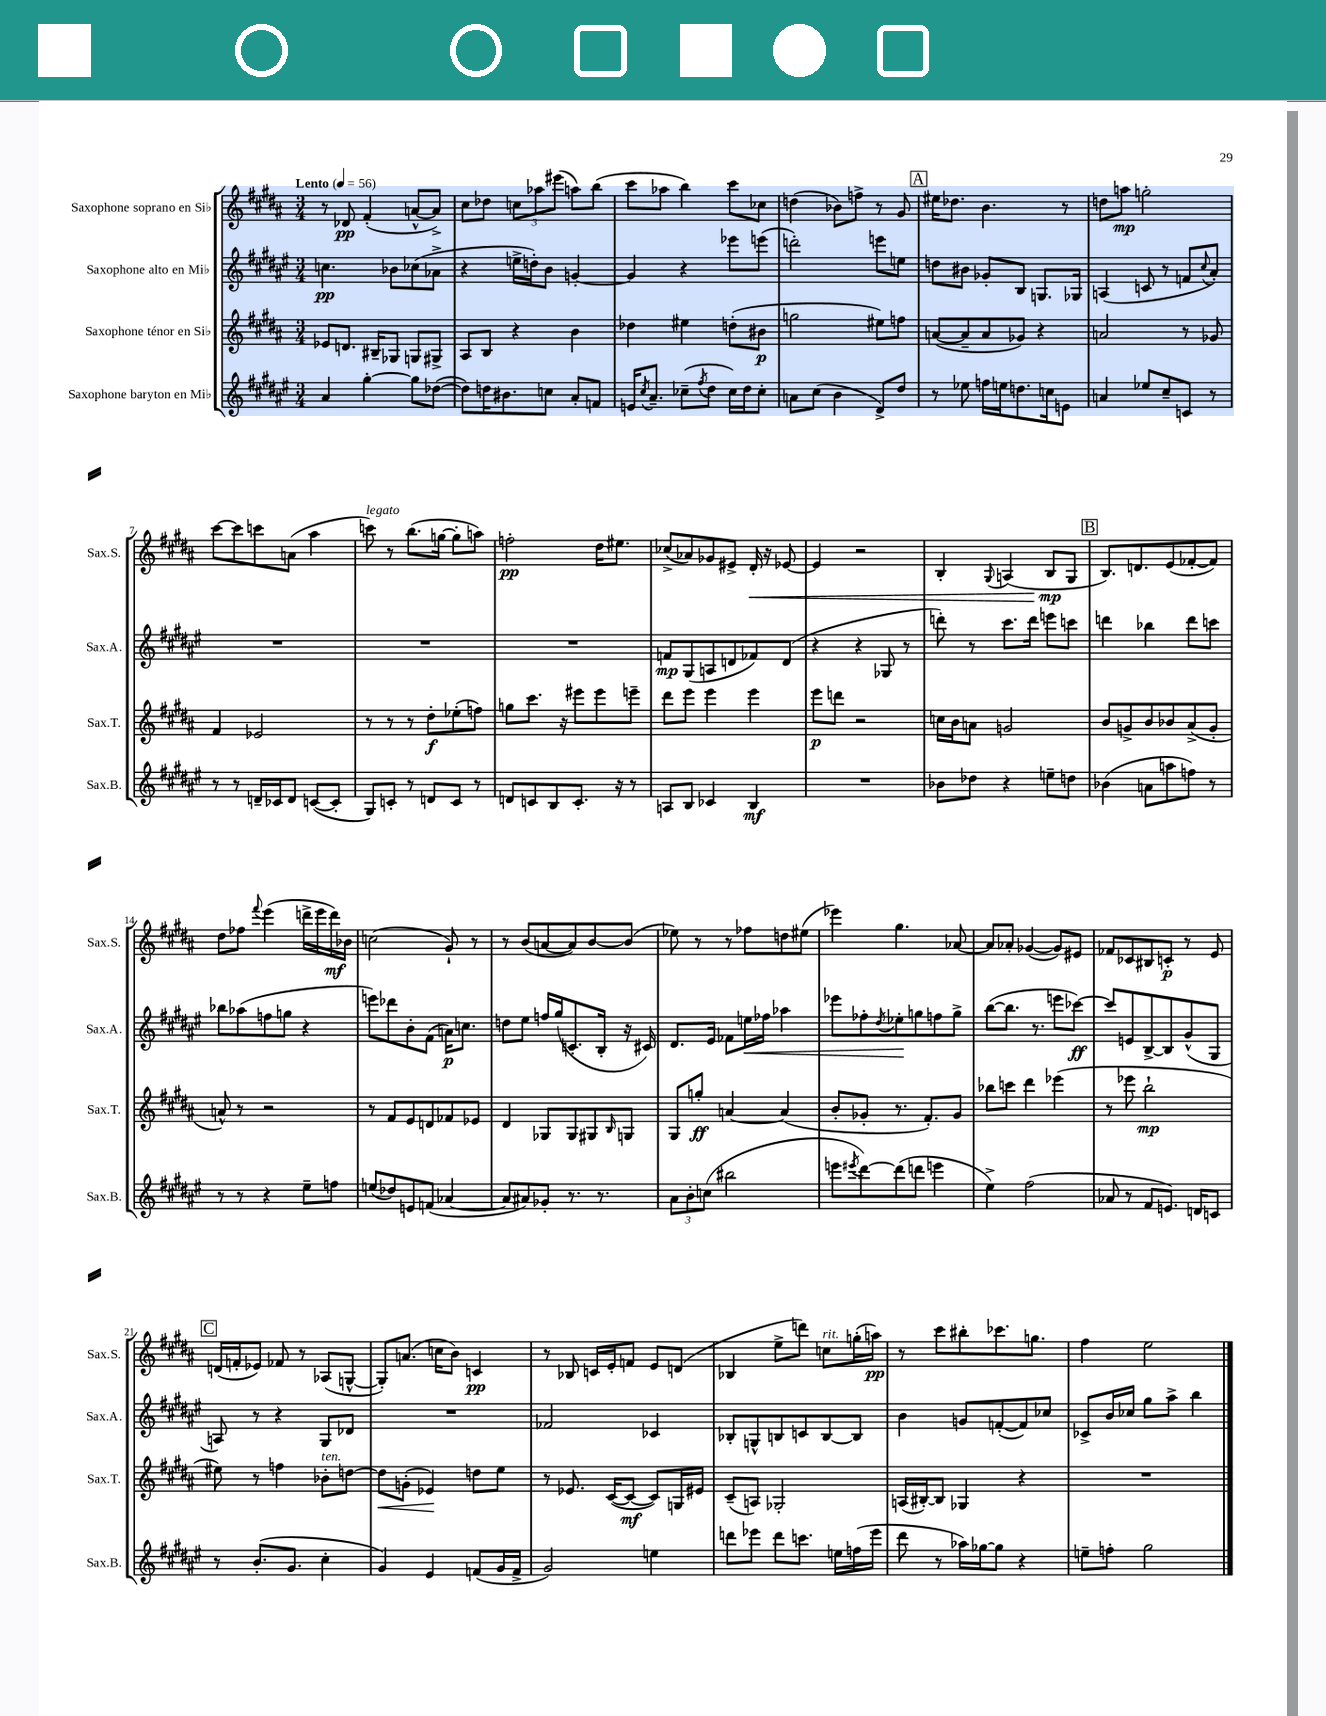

**kern	**kern	**kern	**kern
*staff4	*staff3	*staff2	*staff1
*clefG2	*clefG2	*clefG2	*clefG2
*k[f#c#g#d#a#e#]	*k[f#c#g#d#a#]	*k[f#c#g#d#a#e#]	*k[f#c#g#d#a#]
*M3/4	*M3/4	*M3/4	*M3/4
*MM56	*MM56	*MM56	*MM56
4a#	8e-	4.cc	8r
.	8.d	.	8d-
[4gg#'	.	.	(4f#'
.	16B#~	.	.
.	8G-	8b-	.
8gg#]	8G	(8cc-	[8a^^
([8dd-	8G#^	8a-^	8a^])
=	=	=	=
8dd-])	8A#	4r	8cc#
16dd	8B	.	8dd-
8.b#	.	.	.
.	4r	16ee^	12cc
.	.	16dd')	.
.	.	.	12aa-
8cc	.	8b	.
.	.	.	(12eee#
8a#'	4b	[4g'	8aa)
8f	.	.	(8bb
=	=	=	=
16e	4dd-	4g]	8ccc#
8qcc#	.	.	.
8.a#~	.	.	.
.	.	.	8aa-
(8cc-~	4ee#	4r	4bb)
8qff#	.	.	.
8dd#	.	.	.
16cc-)	(8dd'	8eee-	8ccc#
16dd#	.	.	.
8cc-'	8b#	(8eee	8cc-
=	=	=	=
8a	2gg	2ddd')	(4dd
(8cc#	.	.	.
4b	.	.	8b-)
.	.	.	8ff^
8d#^)	8ee#)	8eee	8r
8dd#	8ff	8ee	8g#
=	=	=	=
8r	([8a	8dd	16ee#
.	.	.	8.dd-
8ee-	8a~]	8b#	.
16ff	8a	8g-'	4.b
16ee	.	.	.
8.dd	8g-)	8B	.
.	4r	8.G	.
16cc	.	.	.
8e	.	.	8r
.	.	16G-	.
=	=	=	=
4a	2a	(4A	8dd
.	.	.	8aa
8ee-	.	8c	2gg'
8cc#~	.	8r	.
8c	8r	8f	.
.	.	8qqcc#	.
8r	8g-	8a#')	.
=	=	=	=
8r	4f#	2.r	[8ccc#
8r	.	.	8ccc#]
16d~	2e-	.	8ccc
16c-	.	.	.
8d	.	.	(8a
([8c	.	.	4aa#
8c']	.	.	.
=	=	=	=
8G#)	8r	2.r	8ccc)
8c'	8r	.	8r
8r	8r	.	(8.bb
8d	8dd#'	.	.
.	.	.	[16gg
8c	(8ee-'	.	8gg']
8r	8ff)	.	8aa)
=	=	=	=
8d	8gg	2.r	2ff'
8c	8.ccc#	.	.
8B	.	.	.
.	16r	.	.
8.c'	8eee#	.	.
.	8eee#	.	16dd#
16r	.	.	8.ee#
8r	8eee~	.	.
=	=	=	=
8A	8ddd#	8f	(8cc-^
8B	8eee	(8G#	8a-)
4c-	4eee	8A	8g-
.	.	8d	8e#^
4B	4eee	8f-)	16d#'
.	.	.	16r
.	.	(8d	[8e-
=	=	=	=
2.r	8eee	4r	4e-]
.	8ddd	.	.
.	2r	4r	2r
.	.	8G-	.
.	.	8r	.
=	=	=	=
8b-	16cc	8ddd')	4B'
.	16b	.	.
8dd-	8a	8r	.
.	.	.	8qqG#
4r	2g	8.ccc#	(4A
.	.	16ddd	.
8ee~	.	8eee	8B
8dd	.	8ccc	8G#
=	=	=	=
(4b-	8b	4ddd	8.B)
.	8g^	.	.
.	.	.	8.d
8a	8b	4bb-	.
8aa	8b-	.	(8e
8ff)	(8a#^	8ddd	[8f-'
8r	8g'	8ccc	8f-])
=	=	=	=
8r	8a^^)	8bb-	8dd#
8r	8r	(8aa-	8ff-
.	.	.	8qqfff#
4r	2r	8ff	(4eee
.	.	8gg	.
8ee#~	.	4r	16ddd^
.	.	.	16eee
8ff	.	.	16ddd)
.	.	.	16b-
=	=	=	=
(8ee	8r	8eee)	(2cc
8dd-)	8f#	8ddd-	.
8e	8e	8b'	.
(8f	8d	(8f#	.
[4a-	8f-	16a)	8g#`)
.	.	8.cc	.
.	8e-	.	8r
=	=	=	=
8a-]	4d#	8dd	8r
8a#)	.	8ee#	(8b
8g-'	8G-	16ff	[8a
.	.	(16gg#	.
8.r	8G-	8.c'	8a])
.	8G#	.	[8b
8.r	.	16B'	.
.	16qqB	.	.
.	8G	16r	(8b]
.	.	16c#)	.
=	=	=	=
12a#	8G#	8.d#	8ee-)
12b'	.	.	.
.	8gg'	.	8r
(12cc	.	.	.
.	.	16e#	.
2bb#	[4a	8f-	8r
.	.	16ee	8ff-
.	.	16ff-	.
.	(4a]	4aa-	8dd
.	.	.	(8ee#
=	=	=	=
8eee	8b'	8eee-	4eee-)
8qeee#	.	.	.
[8ddd#)	8g-'	8ff-'	.
.	.	8qdd#	.
(8ddd#]	8.r	8ee-'	4.gg#
8ddd	.	8gg	.
.	8.f#')	.	.
4eee	.	8ff	.
.	8g-	8gg^	[8a-
=	=	=	=
4ee#^)	8bb-	([8bb	8a-]
.	8ccc	8.bb]	8a-'
(2ff#	4ddd#	.	([4g-
.	.	8.r	.
.	(4eee-	8eee	8g-])
.	.	[8ccc-)	8e#
=	=	=	=
8a-	8r	8ccc-]	8f-
8r	8eee-	8e	8c-
8f#	2bb`	[8B^	8B#
8.e)	.	8B]	8c'
.	.	(8g#^^	8r
16d	.	.	.
8c	.	8G#	8e
=	=	=	=
8r	8ee#)	8A)	(16d
.	.	.	16f'
(8.b'	8r	8r	8e-)
.	4ff	4r	8f-
8.g#	.	.	.
.	.	.	8r
4cc#'	8b-'	8G#	(8A-
.	[8dd	8d-	[8G^^
=	=	=	=
4g#)	8dd]	2.r	8G'])
.	(8g'	.	(8.a
4e#	4e-)	.	.
.	.	.	16cc
.	.	.	8b)
(8f	8dd	.	4c
16g#	8ee	.	.
16f^	.	.	.
=	=	=	=
2g#)	8r	2f-	8r
.	8.e-	.	8B-
.	.	.	16c
.	([16c#	.	16e'
.	8c#_	.	8f
4ee	8c#])	4c-	8e
.	16G	.	(8d
.	16e#	.	.
=	=	=	=
8ddd	(8c#~	8B-'	4B-
8eee-	8A)	8G^^	.
8ddd	2G-'	8B	8ee^
8.ccc	.	8c	8ddd)
.	.	[8B	8cc
16ee	.	.	.
(16ff	.	8B]	(16gg'
16eee-	.	.	16aa)
=	=	=	=
8ddd#	(16A	4b	8r
.	[16B#')	.	.
8r	8B#]	.	8ccc#
16aa-)	4G-	8g	8bb#'
[16gg-	.	.	.
8gg-]	.	([8f'	8.ccc-
4r	4r	8f])	.
.	.	.	8.gg
.	.	8cc-	.
=	=	=	=
8ee~	2.r	8c-^	4ff#
8ff'	.	16b	.
.	.	16cc-	.
2gg#	.	8gg#	2ee
.	.	8aa#^	.
.	.	4bb	.
==	==	==	==
*-	*-	*-	*-
